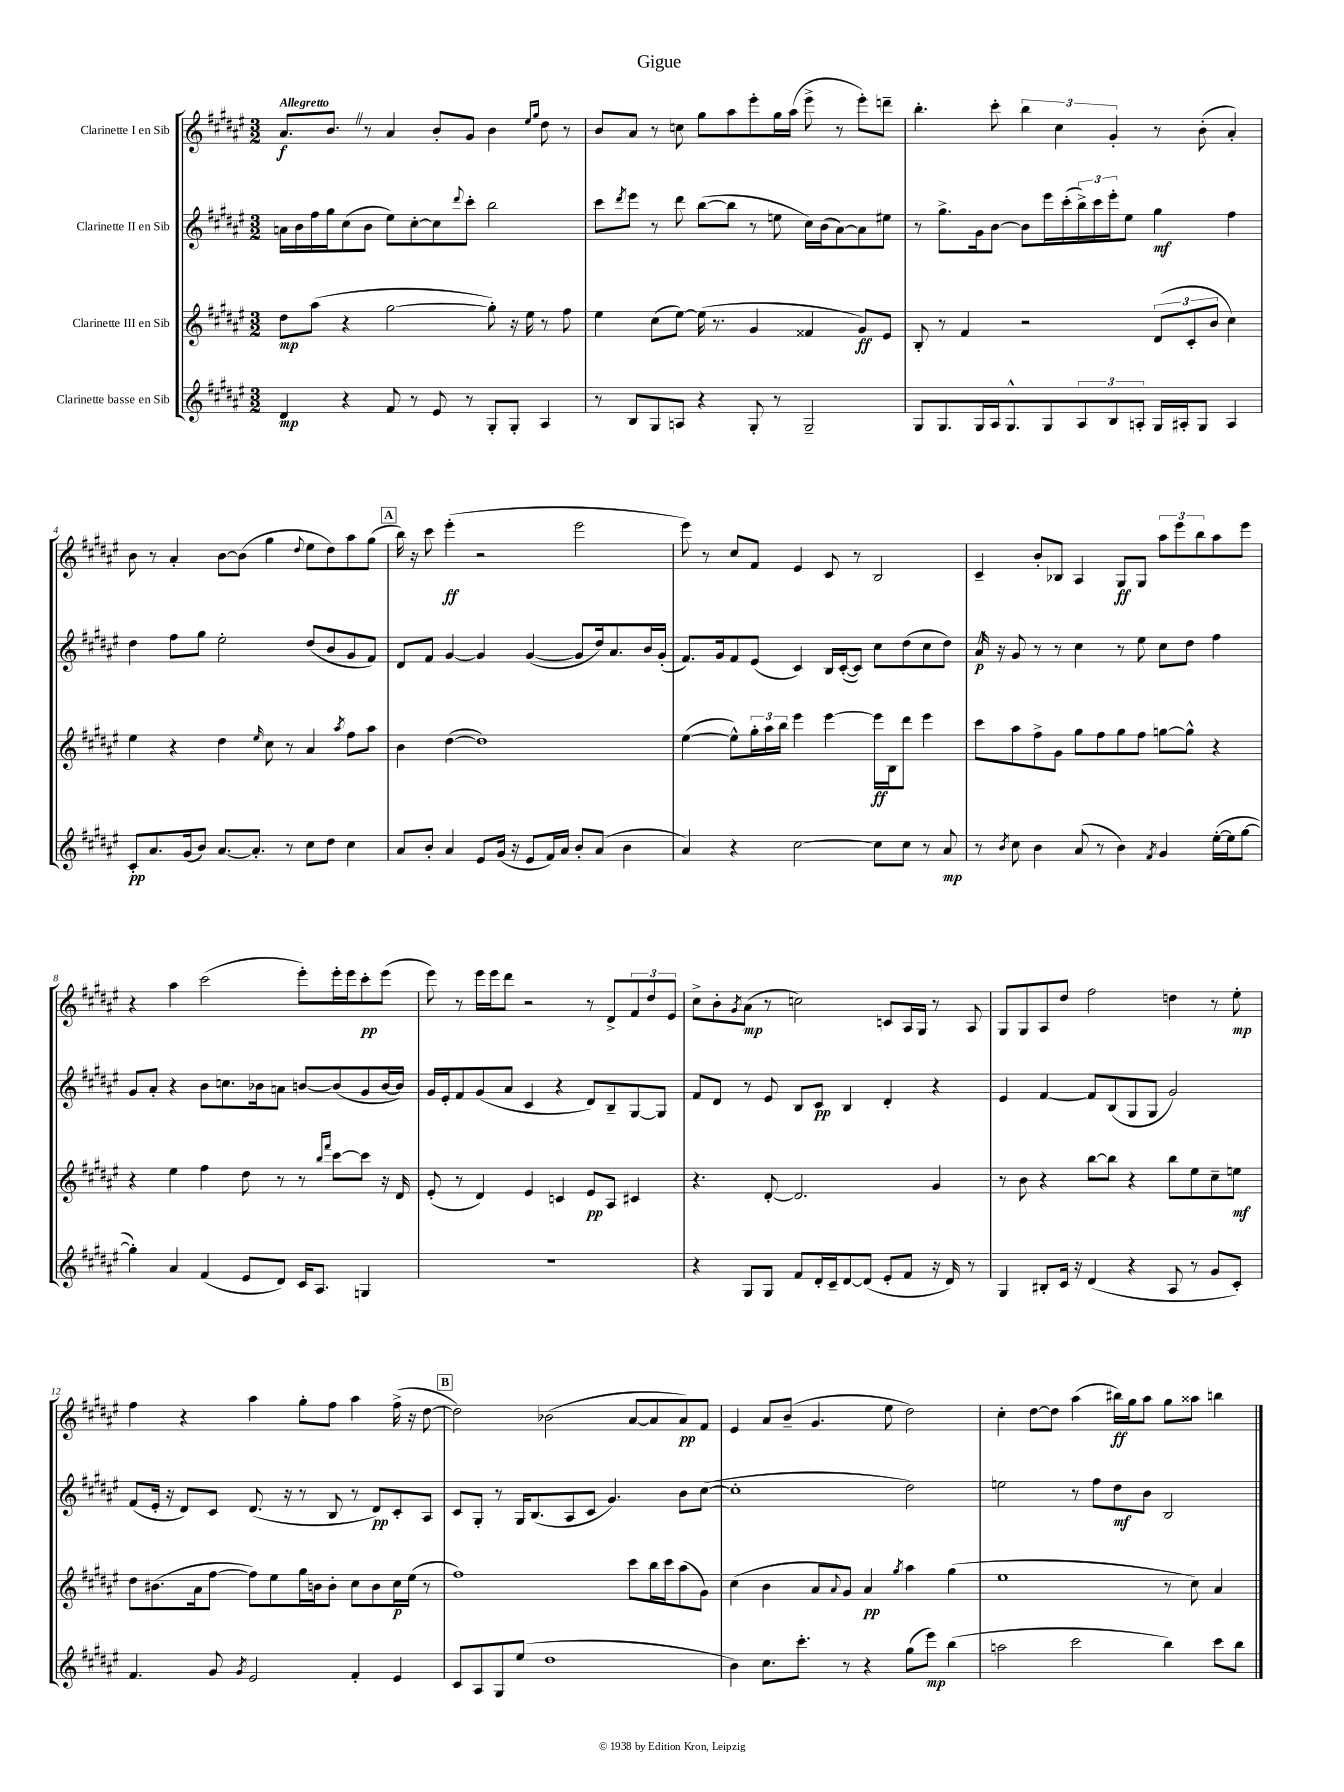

**kern	**kern	**kern	**kern
*staff4	*staff3	*staff2	*staff1
*clefG2	*clefG2	*clefG2	*clefG2
*k[f#c#g#d#a#e#]	*k[f#c#g#d#a#e#]	*k[f#c#g#d#a#e#]	*k[f#c#g#d#a#e#]
*M3/2	*M3/2	*M3/2	*M3/2
4d#/	8dd#\L	16a\LL	8.a#/L
.	.	16b\	.
.	(8aa#\J	16ff#\	.
.	.	16gg#\J	8.b/J
4r	4r	(8cc#\	.
.	.	8b\J	8r
8f#/	[2gg#\	8ee#\L)	4a#/
8r	.	[8cc#'\	.
8e#/	.	8cc#\]	8b'/L
.	.	8qqddd#/	.
8r	.	8ccc#'\J	8g#/J
8G#'/L	8gg#'\])	2bb\	4b\
8G#'/J	16r	.	.
.	16ee#\	.	.
.	.	.	16qqee#/LL
.	.	.	16qqgg#/JJ
4A#/	8r	.	8dd#\
.	8ff#\	.	8r
=	=	=	=
8r	4ee#\	8ccc#\L	8b/L
.	.	8qddd#/	.
8B/L	.	8eee#\J	8a#/J
8G#/	(8cc#\L	8r	8r
8A/J	[8ee#\J)	8ddd#\	8cc\
4r	(16ee#\]	([8bb\L	8gg#\L
.	8.r	.	.
.	.	8bb\]J	8aa#\
8G#'/	4g#/	8r	8eee#'\
8r	.	8ee\	16gg#\L
.	.	.	(16aa#\JJ
2G#~/	4f##/	16cc#\LL)	8eee#^\
.	.	(16b\J	.
.	.	[8a#\)	8r
.	8g#/L)	8a#\]	8eee#'\L)
.	8e#/J	8ee#\J	8ddd~\J
=	=	=	=
8G#/L	8B'/	8r	4.bb'\
8.G#/	8r	8.gg#^\L	.
.	4f#/	.	.
16G#/L	.	16g#\k	.
16A#/J	.	[8b\J	8ccc#'\
8.G#^^/	.	.	.
.	2r	8b\]L	6bb\
8G#/	.	16eee#\L	.
.	.	.	6cc#\
.	.	(16ccc#'\	.
12A#/	.	24bb^\)	.
.	.	24ccc#\	.
12B/	.	24eee#'\J	6g#'/
.	.	8ee#\J	.
12A'/J	.	.	.
16G#/LL	(12d#/L	4gg#\	8r
16A#'/J	.	.	.
.	12c#'/	.	.
8G#/J	.	.	(8b'\
.	12b/J	.	.
4A#/	4cc#\)	4ff#\	4a#'/)
=	=	=	=
8c#'/L	4ee#\	4dd#\	8b\
8.a#/	.	.	8r
.	4r	8ff#\L	4a#'/
(16g#/k	.	.	.
8b/J)	.	8gg#\J	.
[8.a#/L	4dd#\	2ee#'\	[8b\L
.	.	.	(8b\]J
8.a#'/]J	.	.	.
.	16qqee#/	.	.
.	8cc#\	.	4gg#\
8r	8r	.	.
.	.	.	8qqdd#/
8cc#\L	4a#/	(8dd#/L	8ee#\L
8dd#\J	.	8b/	8dd#\)
.	8qaa#/	.	.
4cc#\	8ff#\L	8g#/	8aa#\
.	8aa#\J	8f#/J)	(8gg#\J
=	=	=	=
8a#/L	4b\	8d#/L	16bb\)
.	.	.	16r
8b'/J	.	8f#/J	8ccc#\
4a#/	([4dd#\	[4g#/	(4eee#'\
8e#/L	1dd#])	4g#/]	2r
(16g#/Jk	.	.	.
16r	.	.	.
8e#/L	.	([4g#/	.
16f#/L)	.	.	.
16a#/JJ	.	.	.
8b'/L	.	8g#/]L	2eee#\
(8a#/J	.	16dd#/k)	.
.	.	8.a#/	.
4b\	.	.	.
.	.	16b/L	.
.	.	(16g#'/JJ	.
=	=	=	=
4a#/)	([4ee#\	8.f#/L)	8eee#\)
.	.	.	8r
.	.	16g#/k	.
4r	8ee#^^\]L)	8f#/	8cc#/L
.	24gg#'\L	(8e#/J	8f#/J
.	24aa#\	.	.
.	24bb\JJ	.	.
[2cc#\	4eee#\	4c#/)	4e#/
.	[4eee#\	16B/LL	8c#/
.	.	([16c#'/J	.
.	.	8c#/]J)	8r
8cc#\]L	16eee#\]LL	8cc#\L	2B/
.	16B\J	.	.
8cc#\J	8ddd#\J	(8dd#\	.
8r	4eee#\	8cc#\	.
8a#/	.	8dd#\J)	.
=	=	=	=
8r	8ccc#\L	16a#/	4c#~/
.	.	16r	.
8qb/	.	.	.
8cc#\	8aa#\	8g#/	.
4b\	8ff#^\	8r	8b'/L
.	8g#\J	8r	8B-/J
(8a#/	8gg#\L	4cc#\	4A#/
8r	8ff#\	.	.
4b\)	8gg#\	8r	8G#/L
.	8ff#\J	8ee#\	8G#/J
8qf#/	.	.	.
4g#/	[8gg\L	8cc#\L	12aa#\L
.	.	.	12eee#\
.	8gg^^\]J	8dd#\J	.
.	.	.	12bb\
([16ee#'\LL	4r	4ff#\	8aa#\
16ee#\]J	.	.	.
[8gg#\J	.	.	8eee#\J
=	=	=	=
4gg#'\])	4r	8g#/L	4r
.	.	8a#'/J	.
4a#/	4ee#\	4r	4aa#\
(4f#/	4ff#\	8b\L	(2ccc#\
.	.	8.cc\	.
8e#/L	8dd#\	.	.
.	.	16b-\k	.
8d#/J)	8r	8a\J	.
16c#/LK	8r	[8b/L	8eee#'\L)
8.A#/J	.	.	.
.	16qqbb/LL	.	.
.	16qqfff#/JJ	.	.
.	[8ccc#\L	(8b/]	16eee#'\L
.	.	.	16eee#\J
4G/	8ccc#\]J	8g#/	8ccc#'\
.	16r	[16b/L	(8eee#\J
.	16d#/	16b/]JJ)	.
=	=	=	=
1.r	(8e#'/	16g#/LL	8eee#\)
.	.	16e#'/J	.
.	8r	8f#/	8r
.	4d#/)	(8g#/	16eee#\LL
.	.	.	16eee#\J
.	.	8a#/J	8ddd#\J
.	4e#/	4c#/	2r
.	4c/	4r	.
.	8e#/L	8d#/L)	8r
.	8A#/J	8B~/	8d#^/L
.	4c#/	[8G#/	12f#/
.	.	.	12dd#/
.	.	8G#/]J	.
.	.	.	12e#/J
=	=	=	=
4r	4.r	8f#/L	8cc#^\L
.	.	8d#/J	8b'\
.	.	.	8qg#/
8G#/L	.	8r	(8a#\J
8G#/J	[8d#'/	8e#/	8r
8f#/L	2.d#/]	8B/L	2cc\)
16d#'/L	.	8c#/J	.
16c#~/J	.	.	.
[8d#/	.	4B/	.
(8d#/]J	.	.	.
8e#'/L	.	4d#'/	8c/L
8f#/J	.	.	16A#/L
.	.	.	16G#/JJ
16r	4g#/	4r	8r
16d#/)	.	.	.
8r	.	.	8A#/
=	=	=	=
4G#/	8r	4e#/	8G#/L
.	8b\	.	8G#/
8B#'/L	4r	[4f#/	8A#/
16c#/Jk	.	.	8dd#/J
16r	.	.	.
(4d#/	[8bb\L	8f#/]L	2ff#\
.	8bb\]J	(8B/	.
4r	4r	8G#/	.
.	.	8G#/J	.
8A#/	8bb\L	2g#/)	4dd\
8r	8ee#\	.	.
8g#/L	8cc#~\	.	8r
8c#'/J)	8ee\J	.	8ee#'\
=	=	=	=
4.f#/	8dd#\L	(8f#/L	4ff#\
.	(8.b#\	16e#'/Jk	.
.	.	16r	.
.	.	8d#/L)	4r
.	16a#\k	.	.
8g#/	[8ff#\J	8c#/J	.
8qg#/	.	.	.
2e#/	8ff#\]L)	(8.d#/	4aa#\
.	8ee#\	.	.
.	.	16r	.
.	16gg#\L	8r	8gg#'\L
.	16b\J	.	.
.	8b'\J	8B/	8ff#\J
4f#'/	8cc#\L	8r	4aa#\
.	8b\	8d#/L)	.
4e#/	16cc#\L	8c#'/	(16ff#^\
.	(16ee#\JJ	.	16r
.	8r	8A#/J	[8dd#\
=	=	=	=
8c#/L	1ff#)	8c#/L	2dd#\])
8A#/	.	8G#'/J	.
8G#/	.	8r	.
(8ee#/J	.	16G#/LK	.
.	.	(8.B/	.
1dd#	.	.	(2b-\
.	.	8A#/	.
.	.	8c#/J	.
.	.	4.g#/)	.
.	8ccc#\L	.	[8a#/L
.	16bb\L	.	8a#/]
.	16ccc#\J	.	.
.	(8aa#\	8b\L	8a#/)
.	8g#\J)	([8cc#\J	8f#/J
=	=	=	=
4b\)	(4cc#\	1cc#']	4e#/
8.cc#\L	4b\	.	8a#/L
.	.	.	(8b~/J
8.ccc#'\J	.	.	.
.	8a#/L	.	4.g#/
.	8qqa#/	.	.
8r	8g#/J)	.	.
4r	4a#/	.	.
.	.	.	8ee#\
.	8qgg#/	.	.
(8gg#\L	4aa#\	2dd#\)	2dd#\)
8eee#\J)	.	.	.
(4bb\	(4gg#\	.	.
=	=	=	=
2aa\	1ee#	2ee\	4cc#'\
.	.	.	[8dd#\L
.	.	.	8dd#\]J
2ccc#\	.	8r	(4aa#\
.	.	8ff#\L	.
.	.	8dd#\	16bb#\LL)
.	.	.	16gg#\J
.	.	8b\J	8aa#\J
4bb\)	8r	2B/	8gg#\L
.	8cc#\)	.	8aa##\J
8ccc#\L	4a#/	.	4bb\
8bb\J	.	.	.
==	==	==	==
*-	*-	*-	*-
